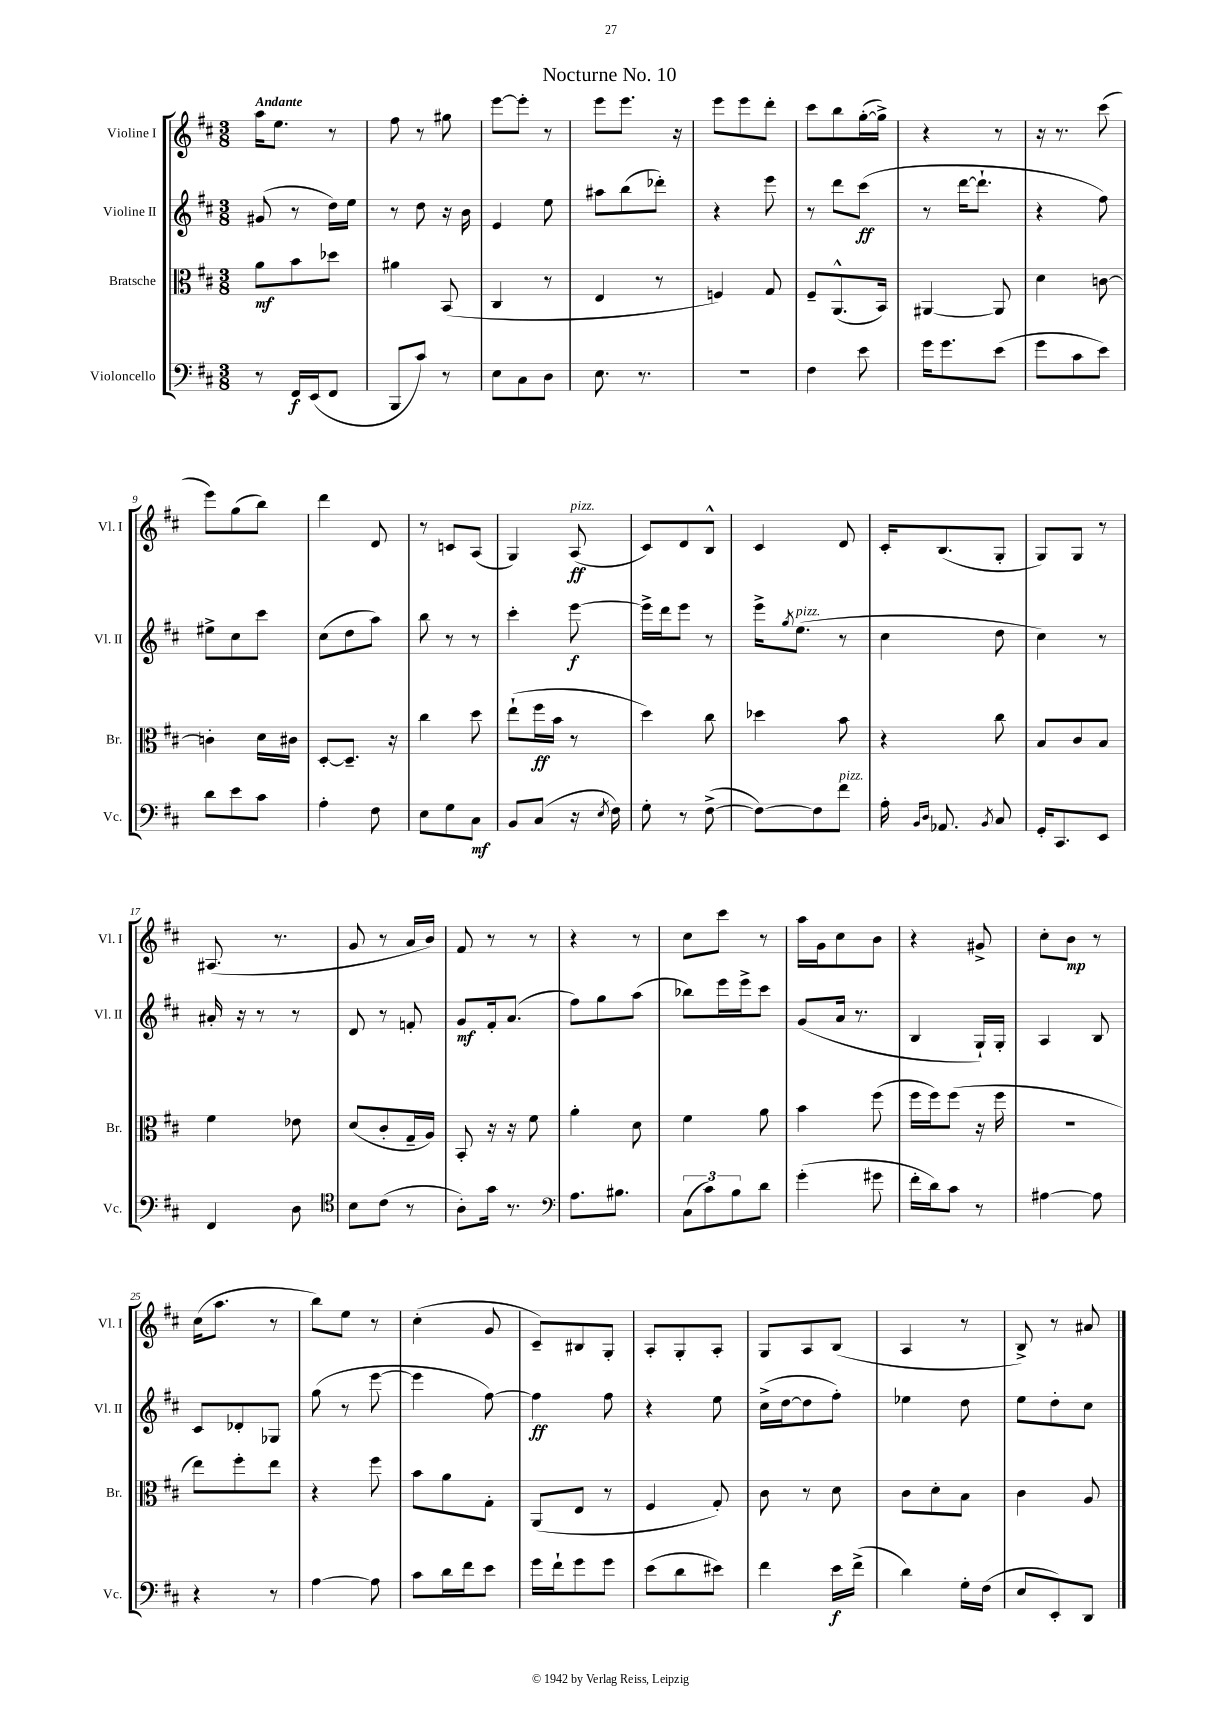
\header { title = "Nocturne No. 10" }
<<
\new StaffGroup <<
\new Staff = "s0" \with { instrumentName = "Violine I" shortInstrumentName = "Vl. I" } {
    \clef treble \key d \major \numericTimeSignature \time 3/8 \tempo "Andante"
    a''16 e''8. r8 |
    fis''8 r8 gis''8 |
    e'''8~ e'''8-. r8 |
    e'''8 e'''8. r16 |
    e'''8 e'''8 d'''8-. |
    cis'''8 b''8 g''16~-.( g''16->) |
    r4 r8 |
    r16 r8. cis'''8( |
    e'''8) g''8( b''8) |
    d'''4 d'8 |
    r8 c'8 a8( |
    g4) a8\ff^\markup { \italic "pizz." }( |
    cis'8) d'8 b8-^ |
    cis'4 d'8 |
    cis'16-. b8.( g8-. |
    g8) g8 r8 |
    ais8.( r8. |
    g'8 r8 a'16 b'16) |
    fis'8 r8 r8 |
    r4 r8 |
    cis''8 cis'''8 r8 |
    a''16 g'16 cis''8 b'8 |
    r4 gis'8-> |
    cis''8-. b'8\mp r8 |
    cis''16( a''8. r8 |
    b''8) e''8 r8 |
    cis''4-.( g'8 |
    cis'8--) bis8 g8-. |
    a8-. g8-. a8-. |
    g8 a8 b8( |
    a4 r8 |
    b8->) r8 ais'8 \bar "|." |
}
\new Staff = "s1" \with { instrumentName = "Violine II" shortInstrumentName = "Vl. II" } {
    \clef treble \key d \major \numericTimeSignature \time 3/8
    gis'8( r8 d''16) e''16 |
    r8 d''8 r16 b'16 |
    e'4 e''8 |
    ais''8 b''8( des'''8-.) |
    r4 e'''8 |
    r8 d'''8 cis'''8\ff( |
    r8 d'''16~ d'''8.-! |
    r4 fis''8) |
    eis''8-> cis''8 cis'''8 |
    cis''8( d''8 a''8) |
    b''8 r8 r8 |
    cis'''4-. e'''8~\f |
    e'''16-> d'''16 e'''8 r8 |
    e'''16-> \acciaccatura { g''8 } e''8.^\markup { \italic "pizz." }( r8 |
    cis''4 d''8 |
    cis''4) r8 |
    ais'16-. r16 r8 r8 |
    d'8 r8 f'8-. |
    g'8\mf fis'16-. a'8.( |
    fis''8) g''8 a''8( |
    bes''8) e'''16 e'''16-> cis'''8 |
    g'8( a'16 r8. |
    b4 g16-!) g16-. |
    a4 b8 |
    cis'8 des'8-. ges8 |
    g''8( r8 e'''8~ |
    e'''4 fis''8~) |
    fis''4\ff fis''8 |
    r4 e''8 |
    cis''16->( d''16~ d''8 fis''8-.) |
    ees''4 d''8 |
    e''8 d''8-. cis''8 \bar "|." |
}
\new Staff = "s2" \with { instrumentName = "Bratsche" shortInstrumentName = "Br." } {
    \clef alto \key d \major \numericTimeSignature \time 3/8
    a'8\mf b'8 des''8 |
    ais'4 b,8( |
    cis4 r8 |
    e4 r8 |
    f4) g8 |
    fis8-- a,8.-^( b,16) |
    ais,4~ ais,8 |
    d'4 c'8~ |
    c'4-. d'16 cis'16 |
    d8~-. d8.-- r16 |
    cis''4 d''8 |
    e''8-!( fis''16\ff b'16 r8 |
    d''4) cis''8 |
    des''4 b'8 |
    r4 cis''8 |
    b8 cis'8 b8 |
    fis'4 ees'8 |
    d'8( cis'8-. g16-- a16) |
    b,8-. r16 r16 fis'8 |
    a'4-. d'8 |
    fis'4 a'8 |
    b'4 fis''8( |
    fis''16 fis''16) fis''8( r16 fis''16 |
    r4. |
    e''8) fis''8-. e''8 |
    r4 fis''8 |
    b'8 a'8 g8-. |
    a,8( e8 r8 |
    fis4 g8-.) |
    cis'8 r8 d'8 |
    cis'8 d'8-. b8 |
    cis'4 a8 \bar "|." |
}
\new Staff = "s3" \with { instrumentName = "Violoncello" shortInstrumentName = "Vc." } {
    \clef bass \key d \major \numericTimeSignature \time 3/8
    r8 fis,16\f e,16( fis,8 |
    b,,8 cis'8) r8 |
    e8 cis8 d8 |
    e8. r8. |
    R4. |
    fis4 e'8 |
    g'16 g'8. e'8( |
    g'8 cis'8 e'8) |
    d'8 e'8 cis'8 |
    a4-. fis8 |
    e8 g8 cis8\mf |
    b,8 cis8( r16 \acciaccatura { e8 } fis16) |
    g8-. r8 fis8~->( |
    fis8~) fis8 fis'8^\markup { \italic "pizz." } |
    a16-. \grace { b,16 d16 } aes,8. \acciaccatura { b,8 } cis8 |
    g,16-. cis,8. e,8 |
    fis,4 d8 |
    \clef tenor b8 cis'8( r8 |
    a8-.) g'16 r8. |
    \clef bass a8. bis8. |
    \tuplet 3/2 { cis8( cis'8) b8 } d'8 |
    g'4-.( gis'8 |
    fis'16-. d'16) cis'8 r8 |
    ais4~ ais8 |
    r4 r8 |
    a4~ a8 |
    cis'8 d'16 fis'16 e'8 |
    g'16 fis'16-! g'8 g'8 |
    e'8( d'8 eis'8) |
    fis'4 e'16\f fis'16->( |
    d'4) g16-. fis16( |
    e8 e,8-.) d,8 \bar "|." |
}
>>
>>
